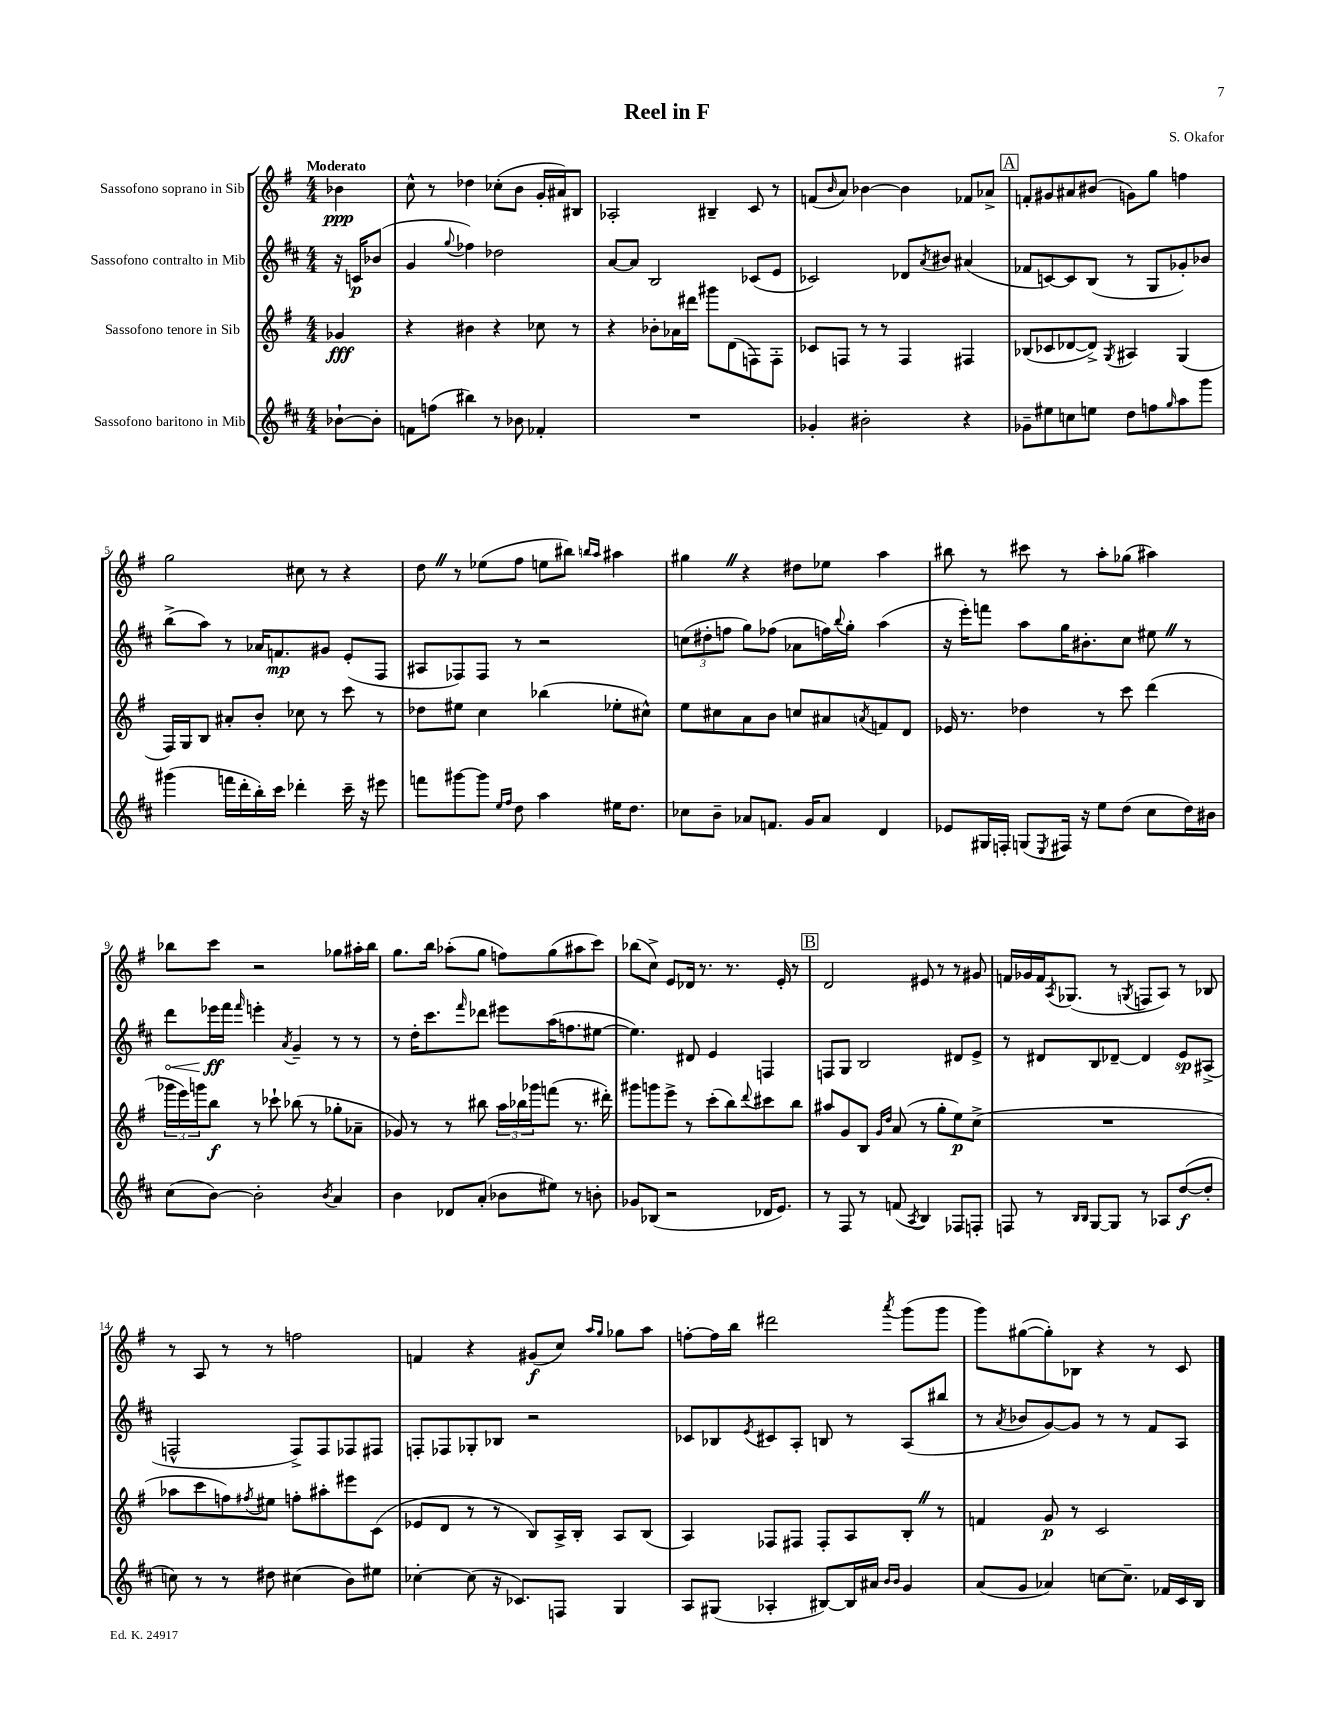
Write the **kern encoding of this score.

**kern	**dynam	**kern	**dynam	**kern	**dynam	**kern	**dynam
*part4	*part4	*part3	*part3	*part2	*part2	*part1	*part1
*staff4	*staff4	*staff3	*staff3	*staff2	*staff2	*staff1	*staff1
*I"Sassofono baritono in Mib	*	*I"Sassofono tenore in Sib	*	*I"Sassofono contralto in Mib	*	*I"Sassofono soprano in Sib	*
*clefG2	*	*clefG2	*	*clefG2	*	*clefG2	*
*k[f#c#]	*	*k[f#]	*	*k[f#c#]	*	*k[f#]	*
*M4/4	*	*M4/4	*	*M4/4	*	*M4/4	*
=	=	=	=	=	=	=	=
!	!	!	!	!	!	!LO:TX:a:B:t=Moderato	!
[8b-X`\L	.	4g-X/	fff	16r	.	4b-X\	ppp
.	.	.	.	16cn/KL	p	.	.
8b-'\J]	.	.	.	(8b-X/J	.	.	.
=1	=1	=1	=1	=1	=1	=1	=1
8fn\L	.	4r	.	4g/	.	8cc^^\	.
(8ffn\J	.	.	.	.	.	8r	.
.	.	.	.	8qqgg/	.	.	.
4bb#X\)	.	4b#X\	.	4ff-X\)	.	4dd-X\	.
8r	.	4r	.	2dd-X\	.	(8cc-X'\L	.
8b-X\	.	.	.	.	.	8b\J	.
4f-X'/	.	8cc-X\	.	.	.	16g'/LL	.
.	.	.	.	.	.	16a#X/J)	.
.	.	8r	.	.	.	8B#X/J	.
=2	=2	=2	=2	=2	=2	=2	=2
1r	.	4r	.	[8a/L	.	2A-X'/	.
.	.	.	.	8a/J]	.	.	.
.	.	8b-X'\L	.	2B/	.	.	.
.	.	16a-X\L	.	.	.	.	.
.	.	16ddd#X\JJ	.	.	.	.	.
.	.	8ggg#X\L	.	.	.	4B#X~/	.
.	.	(8d\	.	.	.	.	.
.	.	8Fn\)	.	(8c-X/L	.	8c/	.
.	.	8F'\J	.	8e/J	.	8r	.
=3	=3	=3	=3	=3	=3	=3	=3
4g-X'/	.	8c-X/L	.	2c-X/)	.	(8fn/L	.
.	.	.	.	.	.	16qqb/	.
.	.	8Fn/J	.	.	.	8a/J)	.
2b#X'\	.	8r	.	.	.	[4b-X\	.
.	.	8r	.	.	.	.	.
.	.	4F/	.	8d-X/L	.	4b-\]	.
.	.	.	.	8qa/	.	.	.
.	.	.	.	8b#X/J	.	.	.
4r	.	4F#X/	.	(4a#X/	.	8f-X/L	.
.	.	.	.	.	.	8a-X^/J	.
!!LO:REH:place=s1:t=A
=4	=4	=4	=4	=4	=4	=4	=4
8g-X~\L	.	(8B-X/L	.	8f-X/L	.	8fn'/L	.
8ee#X\	.	8c-X/	.	[8cn/)	.	8g#X/	.
8ccn\	.	[8d-X/	.	8c/]	.	8a#X/	.
8een\J	.	8d-^/J])	.	(8B/J	.	(8b#X/J	.
.	.	8qG/	.	.	.	.	.
8dd\L	.	4A#X/	.	8r	.	8gn\L)	.
8ffn\	.	.	.	8G/L	.	8gg\J	.
16qqgg/	.	.	.	.	.	.	.
8aa\	.	(4G/	.	8g-X'/)	.	4ffn\	.
8ggg\J	.	.	.	8b-X/J	.	.	.
!!LO:LB:g=z
=5	=5	=5	=5	=5	=5	=5	=5
(4ggg#X\	.	16F#/LL)	.	(8bb^\L	.	2gg\	.
.	.	16G/J	.	.	.	.	.
.	.	8B/J	.	8aa\J)	.	.	.
16fffn\LL	.	8a#X'/L	.	8r	.	.	.
16ddd'\	.	.	.	.	.	.	.
16bb'\)	.	8b'/J	.	16a-X/KL	.	.	.
16ccc#\JJ	.	.	.	8.fn/	mp	.	.
4ddd-X'\	.	8cc-X\	.	.	.	8cc#X\	.
.	.	8r	.	8g#X/J	.	8r	.
16ccc#~\	.	8ccc\	.	(8e'/L	.	4r	.
16r	.	.	.	.	.	.	.
8eee#X\	.	8r	.	8F#/J	.	.	.
=6	=6	=6	=6	=6	=6	=6	=6
8fffn\L	.	8dd-X\L	.	8A#X/L	.	8ddZ\	.
[8ggg#X\	.	8ee#X\J	.	8F-X/)	.	8r	.
8ggg#\J]	.	4cc\	.	8F-/J	.	(8ee-X\L	.
16qqee/LL	.	.	.	.	.	.	.
16qqff#/JJ	.	.	.	.	.	.	.
8dd\	.	.	.	8r	.	8ff#\J	.
4aa\	.	(4bb-X\	.	2r	.	8een\L	.
.	.	.	.	.	.	8bb#X\J)	.
.	.	.	.	.	.	16qqbbn/LL	.
.	.	.	.	.	.	16qqaa/JJ	.
16ee#X\KL	.	8ee-X'\L	.	.	.	4aa#X\	.
8.dd\J	.	.	.	.	.	.	.
.	.	8cc#X^^\J)	.	.	.	.	.
=7	=7	=7	=7	=7	=7	=7	=7
8cc-X\L	.	8ee\L	.	(12ccn\L	.	4gg#XZ\	.
.	.	.	.	12dd#X'\	.	.	.
8b~\J	.	8cc#X\	.	.	.	.	.
.	.	.	.	12ffn\J	.	.	.
8a-X/L	.	8a\	.	8gg\L)	.	4r	.
8.fn/J	.	8b\J	.	(8ff-X\J	.	.	.
.	.	8ccn/L	.	8a-X\L	.	8dd#X\L	.
16g/KL	.	.	.	.	.	.	.
8a-/J	.	8a#X/	.	16ffn\L)	.	8ee-X\J	.
.	.	.	.	8qqbb/	.	.	.
.	.	.	.	16gg'\JJ	.	.	.
.	.	8qan/	.	.	.	.	.
4d/	.	8fn/	.	(4aa\	.	4aa\	.
.	.	8d/J	.	.	.	.	.
=8	=8	=8	=8	=8	=8	=8	=8
8e-X/L	.	16e-X/	.	16r	.	8bb#X\	.
.	.	8.r	.	16eee'\KL)	.	.	.
16G#X/L	.	.	.	8fffn\J	.	8r	.
16Fn'/JJ	.	.	.	.	.	.	.
(8Gn/L	.	4dd-X\	.	8aa\L	.	8ccc#X\	.
8qE/	.	.	.	.	.	.	.
16F#X/Jk)	.	.	.	16gg\K	.	8r	.
16r	.	.	.	8.b#X'\	.	.	.
8ee\L	.	8r	.	.	.	8aa'\L	.
(8dd\J	.	8ccc\	.	8cc#\J	.	(8gg-X\J	.
8cc#\L	.	(4ddd\	.	8ee#XZ\	.	4aa#X\)	.
16dd\L)	.	.	.	8r	.	.	.
16b#X\JJ	.	.	.	.	.	.	.
!!LO:LB:g=z
=9	=9	=9	=9	=9	=9	=9	=9
!	!	!	!	!	!LO:HP:b	!	!
(8cc#\L	.	24ggg-X\LL	.	8ddd\L	<	8bb-X\L	.
.	.	24eee\)	.	.	.	.	.
.	.	24gggn\J	.	.	.	.	.
[8b\J)	.	8bb\J	f	16eee-X\L	ff	8ccc\J	.
.	.	.	.	16fff#\JJ	[	.	.
.	.	.	.	16qqfff#/	.	.	.
2b'\]	.	8r	.	4eeen'\	.	2r	.
.	.	8ccc-X`\	.	.	.	.	.
.	.	.	.	8qa/	.	.	.
.	.	(8bb-X\	.	4g~/	.	.	.
.	.	8r	.	.	.	.	.
8qb/	.	.	.	.	.	.	.
4a/	.	8gg-X'\L	.	8r	.	8gg-X\L	.
.	.	8a-X~\J	.	8r	.	16aa#X'\L	.
.	.	.	.	.	.	16bb-\JJ	.
=10	=10	=10	=10	=10	=10	=10	=10
4b\	.	8g-X/)	.	8r	.	8.gg\L	.
.	.	8r	.	16dd'\KL	.	.	.
.	.	.	.	8.ccc#\	.	16bb\Jk	.
8d-X/L	.	8r	.	.	.	(8aa-X'\L	.
.	.	.	.	16qqfff#/	.	.	.
(8a'/J	.	8bb#X\	.	8ddd-X\J	.	8gg\J	.
8b-X\L	.	24aa\LL	.	8eee#X\L	.	8ffn\L)	.
.	.	24bb-X\	.	.	.	.	.
.	.	24ggg-X\J	.	.	.	.	.
8ee#X\J)	.	(8fffn\J	.	(16aa\K	.	(8gg\	.
.	.	.	.	8.ffn\	.	.	.
8r	.	8.r	.	.	.	8aa#X\	.
8bn'\	.	.	.	[8ee#X\J	.	8ccc\J)	.
.	.	16ddd#X'\)	.	.	.	.	.
=11	=11	=11	=11	=11	=11	=11	=11
8g-X/L	.	8ggg#X\L	.	4.ee#\])	.	(8bb-X\L	.
(8B-X/J	.	8gggn\	.	.	.	8cc^\J)	.
2r	.	8eee^\J	.	.	.	8e/L	.
.	.	8r	.	8d#X/	.	16d-X/Jk	.
.	.	.	.	.	.	8.r	.
.	.	(8ccc'\L	.	4e/	.	.	.
.	.	8bb\)	.	.	.	8.r	.
.	.	8qqddd/	.	.	.	.	.
16d-X/KL	.	8ccc#X\	.	4Fn/	.	.	.
8.e/J)	.	.	.	.	.	16e'/	.
.	.	8bb\J	.	.	.	8r	.
!!LO:REH:place=s1:t=B
=12	=12	=12	=12	=12	=12	=12	=12
8r	.	8aa#X/L	.	8Fn/L	.	2d/	.
8F#/	.	8g/	.	8G/J	.	.	.
8r	.	8B/J	.	2B/	.	.	.
.	.	16qqg/LL	.	.	.	.	.
.	.	16qqdd/JJ	.	.	.	.	.
(8fn/	.	(8a/	.	.	.	.	.
8qA/	.	.	.	.	.	.	.
4B/)	.	8r	.	.	.	8e#X/	.
.	.	8gg'\L	.	.	.	8r	.
8F-X/L	.	8ee\)	p	8d#X/L	.	8r	.
8Fn'/J	.	(8cc^\J	.	8e^/J	.	8g#X/	.
=13	=13	=13	=13	=13	=13	=13	=13
8Fn/	.	1r	.	8r	.	16fn/LL	.
.	.	.	.	.	.	16g-X/	.
8r	.	.	.	8d#X/L	.	16f/J	.
.	.	.	.	.	.	8qA/	.
.	.	.	.	.	.	(8.G-X/J	.
16qqB/LL	.	.	.	.	.	.	.
16qqB/JJ	.	.	.	.	.	.	.
[8G/L	.	.	.	8B/	.	.	.
8G/J]	.	.	.	[8d-X~/J	.	8r	.
.	.	.	.	.	.	8qGn/	.
8r	.	.	.	4d-/]	.	8Fn/L	.
8A-X/L	.	.	.	.	.	8A/J)	.
([8dd/	f	.	.	8e/L	sp	8r	.
8dd'/J]	.	.	.	(8A#X^/J	.	8B-X/	.
!!LO:LB:g=z
=14	=14	=14	=14	=14	=14	=14	=14
8ccn\)	.	8aa-X\L	.	2Fn^^/	.	8r	.
8r	.	8ccc\	.	.	.	8A/	.
8r	.	8ffn\)	.	.	.	8r	.
.	.	8qff#X/	.	.	.	.	.
8dd#X\	.	8ee#X\J	.	.	.	8r	.
(4cc#X\	.	8ffn'\L	.	8F^/L)	.	2ffn\	.
.	.	8aa#X'\	.	8F/	.	.	.
8b\L)	.	8eee#X\	.	8F-X/	.	.	.
8ee#X\J	.	(8c\J	.	8F#X/J	.	.	.
=15	=15	=15	=15	=15	=15	=15	=15
[4cc-X'\	.	8e-X/L	.	8Fn'/L	.	4fn/	.
.	.	8d/J	.	8F-X/	.	.	.
(8cc-\]	.	8r	.	8G-X'/	.	4r	.
16r	.	8r	.	8B-X/J	.	.	.
8.c-X/L)	.	.	.	.	.	.	.
.	.	8B/L)	.	2r	.	(8g#X/L	f
8Fn/J	.	16A^/L	.	.	.	8cc/J)	.
.	.	16B'/JJ	.	.	.	.	.
.	.	.	.	.	.	16qqaa/LL	.
.	.	.	.	.	.	16qqgg/JJ	.
4G/	.	8A/L	.	.	.	8gg-X\L	.
.	.	(8B/J	.	.	.	8aa\J	.
=16	=16	=16	=16	=16	=16	=16	=16
8A/L	.	4A/)	.	8c-X/L	.	[8ffn'\L	.
(8G#X/J	.	.	.	8B-X/	.	16ff\L]	.
.	.	.	.	.	.	16bb\JJ	.
.	.	.	.	8qe/	.	.	.
4A-X'/	.	8F-X/L	.	8c#X/	.	2ddd#X\	.
.	.	8F#X/J	.	8A'/J	.	.	.
[8B#X/L)	.	8F#'/L	.	8Bn/	.	.	.
16B#/L]	.	8A/	.	8r	.	.	.
16a#X/JJ	.	.	.	.	.	.	.
16qqb/LL	.	.	.	.	.	.	.
16qqb/JJ	.	.	.	.	.	8qaaa/	.
4g/	.	8B'Z/J	.	(8A/L	.	(8ggg\L	.
.	.	8r	.	8bb#X/J	.	8ggg\J	.
=17	=17	=17	=17	=17	=17	=17	=17
(8a/L	.	4fn/	.	8r	.	8ggg\L)	.
.	.	.	.	8qa/	.	.	.
8g/J	.	.	.	8b-X/L	.	([8gg#X\	.
4a-X/)	.	8g/	p	[8g/)	.	8gg#'\])	.
.	.	8r	.	8g/J]	.	8B-X\J	.
[8ccn\L	.	2c/	.	8r	.	4r	.
8.cc~\J]	.	.	.	8r	.	.	.
.	.	.	.	8f#/L	.	8r	.
16f-X/LL	.	.	.	.	.	.	.
16c#/	.	.	.	8A/J	.	8c/	.
16B/JJ	.	.	.	.	.	.	.
==	==	==	==	==	==	==	==
*-	*-	*-	*-	*-	*-	*-	*-
